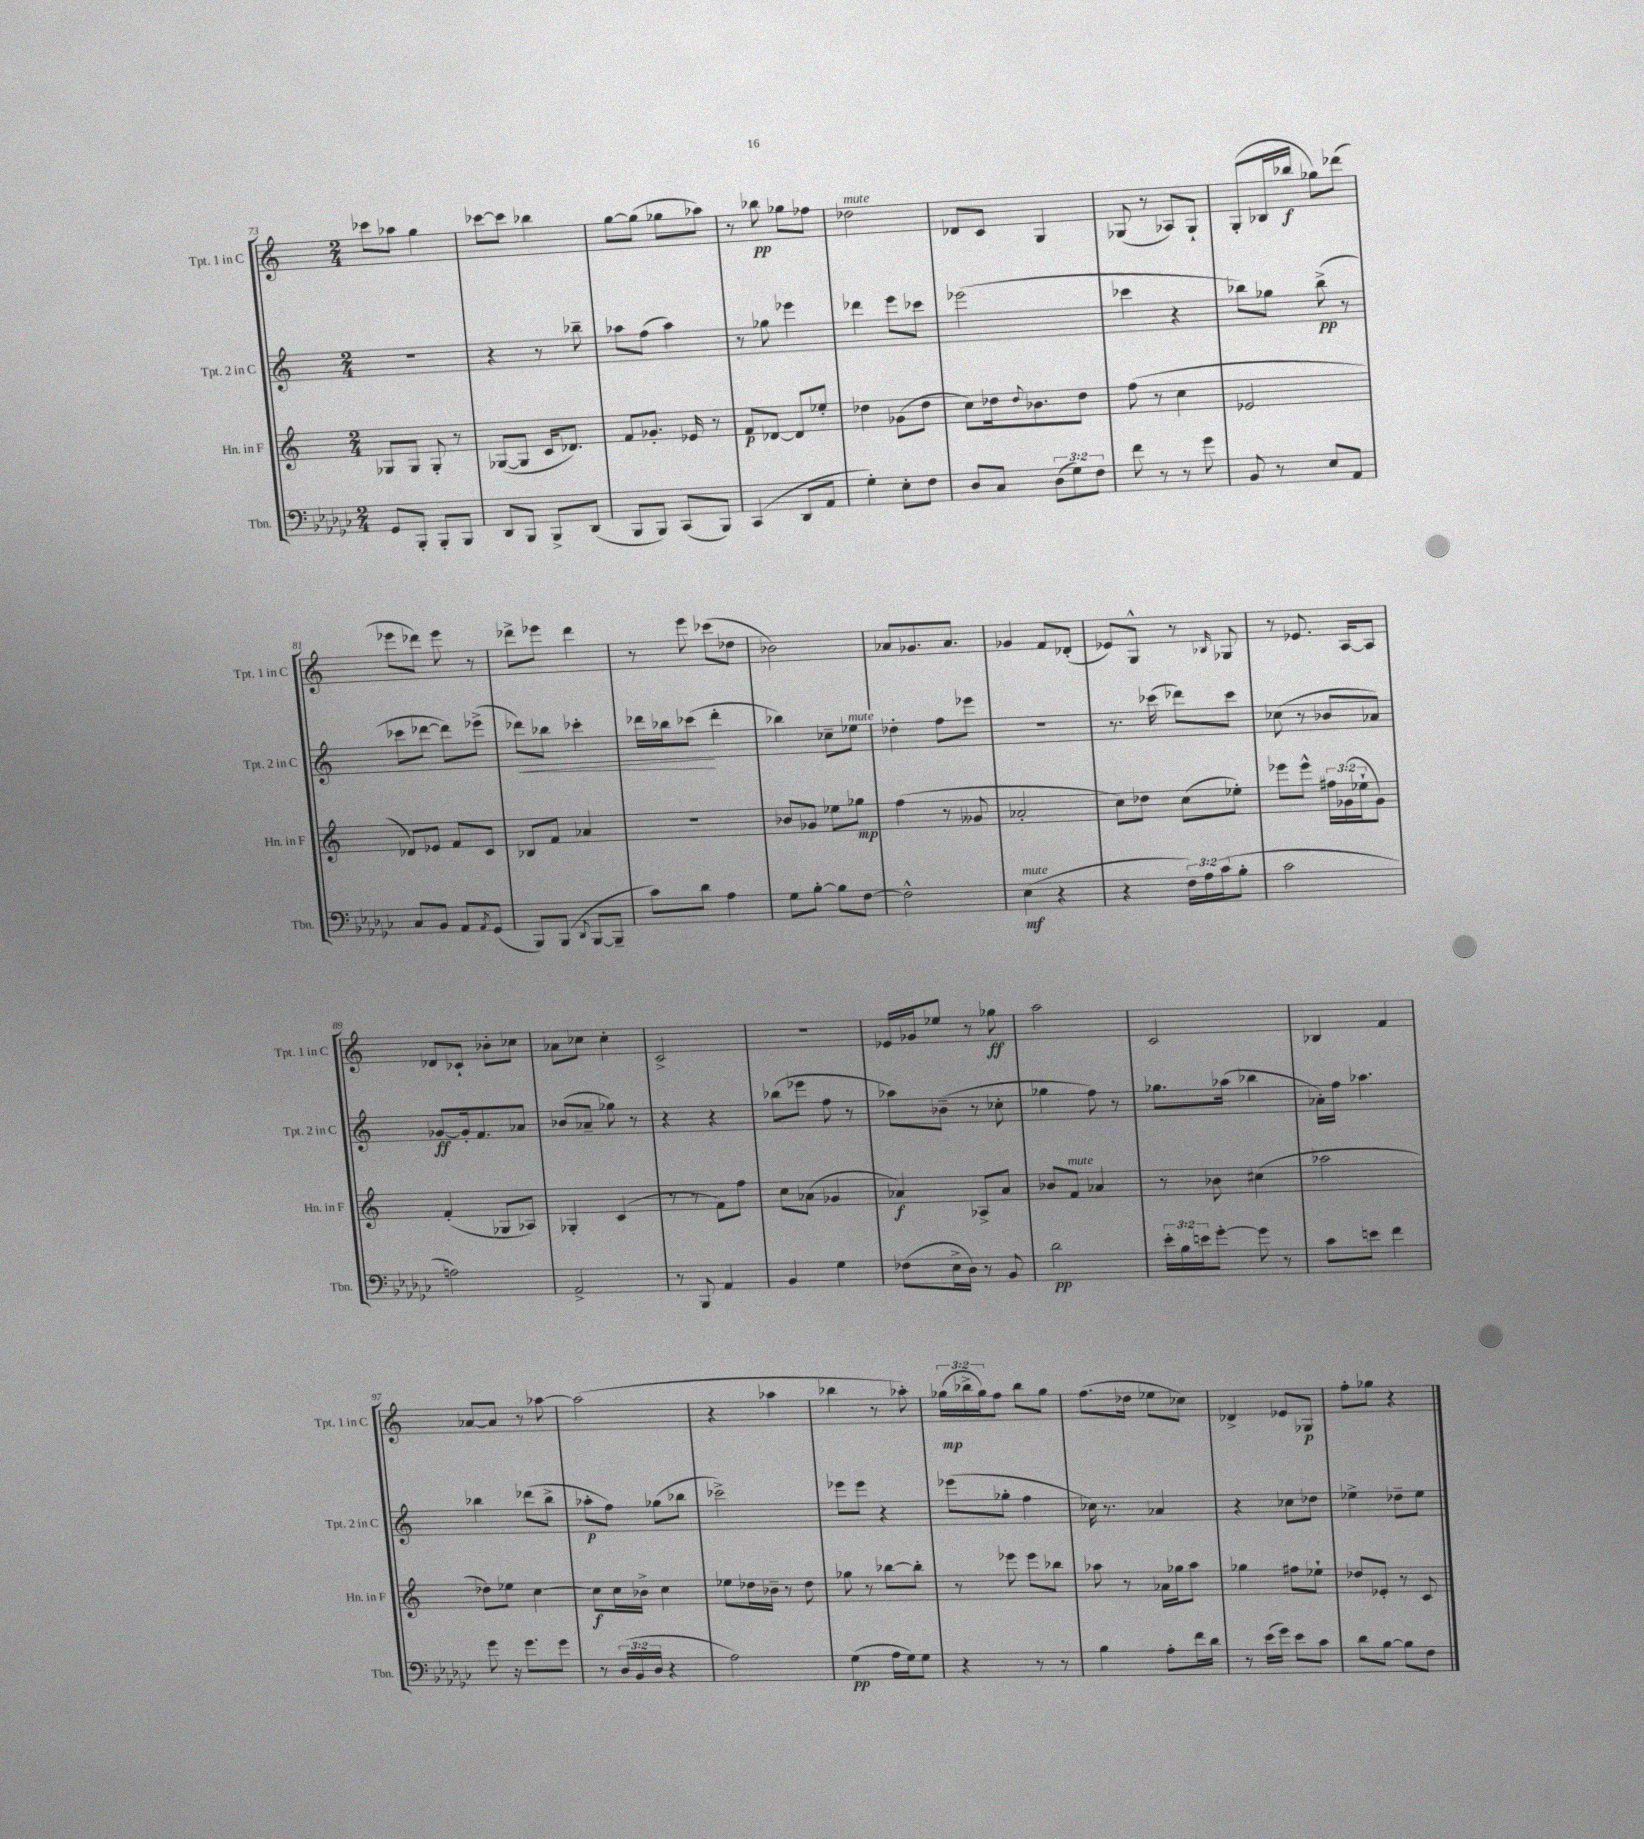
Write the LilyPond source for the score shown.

<<
\new StaffGroup <<
\new Staff = "s0" \with { instrumentName = "Tpt. 1 in C" shortInstrumentName = "Tpt. 1 in C" } {
    \clef treble \key c \major \numericTimeSignature \time 2/4 \override Staff.TupletNumber.text = #tuplet-number::calc-fraction-text
    ces'''8 aes''8 g''4 |
    ces'''8~ ces'''8 bes''4 |
    g''8~ g''8( ges''8 aes''8) |
    r8 bes''8\pp ges''8 fes''8 |
    des''2^\markup { \italic "mute" } |
    des'8 c'8 g4 |
    ges8( r8 aes8) ges8-! |
    g8-.( bes16 bes''16\f ges''8) des'''8( |
    ees'''8 des'''8) ees'''8 r8 |
    des'''8-> ees'''8 des'''4 |
    r8 e'''8 ces'''8( des''8 |
    bes'2) |
    aes'8 ges'8. aes'8. |
    ges'4 f'8 des'8-.( |
    ees'8) g8-^ r8 \grace { bes16 } ges8 |
    r8 ees'8. a16~ a8 |
    des'8 ces'8-! bes'8-. ces''8 |
    aes'8 ces''8 ces''4-. |
    c'2-> |
    r2 |
    ees'16 ges'16 ees''8 r8 ges''8\ff |
    a''2 |
    c'2 |
    bes4 f'4 |
    aes'8~ aes'8 r8 aes''8~ |
    aes''2( |
    r4 aes''4 |
    bes''4 r8 aes''8-.) |
    \tuplet 3/2 { ges''16\mp( bes''16-> ges''16) } f''8 bes''8 ges''8 |
    f''8.( des''16 ees''8 ces''8) |
    des'4-> ees'8 ges8\p |
    f''8-. ges''8 r4 \bar "|." |
}
\new Staff = "s1" \with { instrumentName = "Tpt. 2 in C" shortInstrumentName = "Tpt. 2 in C" } {
    \clef treble \key c \major \numericTimeSignature \time 2/4
    R2 |
    r4 r8 bes''8-- |
    aes''8 f''8( aes''4) |
    r8 ges''8 ees'''4 |
    des'''4 e'''8 ces'''8 |
    ees'''2( |
    ces'''4 r4 |
    bes''8) ges''8 bes''8->\pp( r8 |
    ces'''8 des'''8~ des'''8) ees'''8->( |
    des'''8\<) bes''8 ces'''4-. |
    des'''16 bes''16 ces'''8\!( des'''4-. |
    bes''4) ces''8-- ees''8^\markup { \italic "mute" } |
    des''4-. f''8 ees'''8 |
    R2 |
    r8. ces'''16( des'''8) ces'''8 |
    ces''8( r8 bes'8 aes'8) |
    ges'8~\ff ges'16-. f'8. aes'8 |
    bes'8( aes'8-- ges''8) r8 |
    r4 r4 |
    bes''8( ees'''8 f''8 r8 |
    aes''8) bes'8--( r8 ces''8-. |
    ges''4 f''8) r8 |
    ges''8. aes''16( bes''4 |
    aes'16-.) f''16 aes''4. |
    bes''4 des'''8( bes''8-> |
    aes''8-.\p f''8) ges''8( bes''8 |
    ces'''2->) |
    ees'''8 ees'''8 r4 |
    ees'''8( ges''8-. f''4 |
    ces''16) r8. aes'4 |
    r4 ces''8 des''8 |
    ees''4-> des''8-- ees''8 \bar "|." |
}
\new Staff = "s2" \with { instrumentName = "Hn. in F" shortInstrumentName = "Hn. in F" } {
    \clef treble \key c \major \numericTimeSignature \time 2/4 \override Staff.TupletNumber.text = #tuplet-number::calc-fraction-text
    ges8 ges8 ges8-. r8 |
    ges8~( ges8 c'16 des'8.) |
    f'8 ges'8.-. ees'16 r8 |
    f'8\p des'8~ des'8 ees''8-. |
    des''4 ges'8( des''8 |
    c''8) des''16 \appoggiatura { des''8 } bes'8. des''8 |
    f''8( r8 c''4 |
    ees'2 |
    des'8) ees'8 f'8 c'8 |
    bes8 f'8 aes'4 |
    R2 |
    bes'8 ges'8 ees''8 ges''8\mp |
    f''4( r8 geses'8 |
    aes'2-. |
    c''8) des''8 c''8( ees''8-.) |
    ees'''8 ees'''8-^ \tuplet 3/2 { fis''16 ges'16( ees''16-! } ges'8) |
    f'4-.( ges8 aes8) |
    ges4-. c'4( |
    r8 r8 f'8) f''8 |
    c''8 aes'8( ges'4 |
    aes'4\f) aes8-> aes'8 |
    bes'8 f'8^\markup { \italic "mute" } aes'4 |
    r8 bes'8 cis''4( |
    aes''2 |
    des''8) ees''8 c''4~ |
    c''8\f c''16 bes'16-> c''4 |
    ees''8 des''16 bes'16-- r8 des''8 |
    ges''8 r8 bes''8~ bes''8-. |
    r8 ees'''8 ees'''8 bes''8 |
    aes''8 r8 aes'16 ges''16 aes''8 |
    ges''4 fis''8 ees''8-! |
    des''8 ees'8-. r8 c'8 \bar "|." |
}
\new Staff = "s3" \with { instrumentName = "Tbn." shortInstrumentName = "Tbn." } {
    \clef bass \key ges \major \numericTimeSignature \time 2/4 \override Staff.TupletNumber.text = #tuplet-number::calc-fraction-text
    ges,8 bes,,8-. bes,,8-. bes,,8 |
    des,8 bes,,8 bes,,8-> des,8( |
    bes,,8 bes,,8) ces,8( bes,,8) |
    ces,4( des,8 aes,8 |
    ges4-.) ees8-. f8 |
    des8 ces8 \tuplet 3/2 { des8( ges8) f8 } |
    f'8 r8 r8 ges'8 |
    bes,8 r8 ees8 aes,8 |
    ces8 bes,8 aes,8 \acciaccatura { aes,8 } ges,8( |
    bes,,8) bes,,8( \appoggiatura { des,8 } bes,,8~ bes,,8-- |
    ces'8) des'8 aes4 |
    ges8 bes8~-. bes8 f8~ |
    f2-^ |
    ees4\mf^\markup { \italic "mute" }( r4 |
    r4 \tuplet 3/2 { f16) aes16 ces'16( } bes8-. |
    ces'2 |
    a2) |
    aes,2-> |
    r8 bes,,8 aes,4 |
    bes,4 ges4 |
    fes8( ees16-> des16) r8 bes,8 |
    des'2\pp |
    \tuplet 3/2 { ees'16-. bes16 e'16 } ges'8~-. ges'8 r8 |
    ces'8 e'8 f'4 |
    ges'8 r16 ges'8. ges'8 |
    r8 \tuplet 3/2 { des16( bes,16 des16 } r4 |
    aes2) |
    ges4\pp( aes16 ges16) ges8 |
    r4 r8 r8 |
    bes4 aes8-. f'16 des'16 |
    r8 ees'16( ges'16) ees'8 ces'8 |
    des'8 bes8~ bes8 f8 \bar "|." |
}
>>
>>
\layout { \context { \Score currentBarNumber = #73 } }
